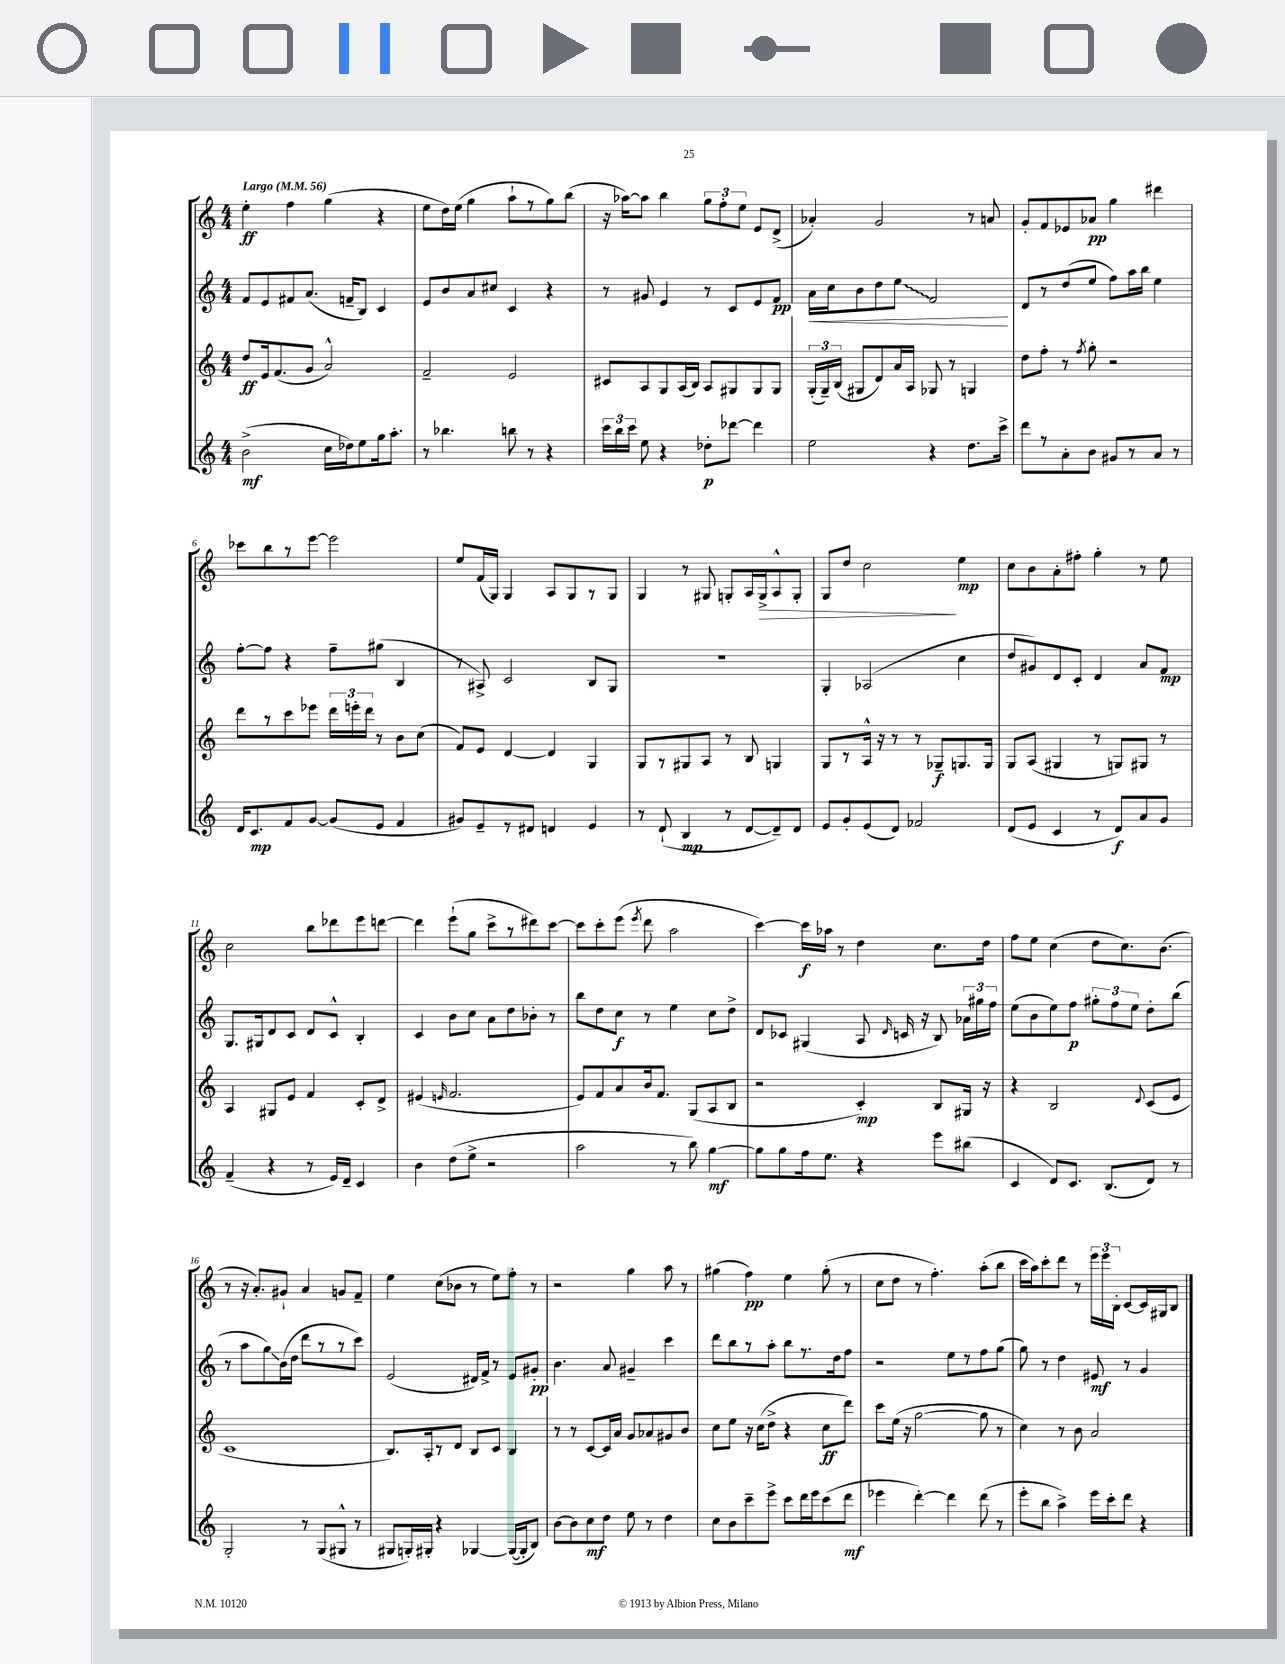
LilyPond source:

<<
\new StaffGroup <<
\new Staff = "s0" {
    \clef treble \key c \major \numericTimeSignature \time 4/4 \tempo "Largo" 4 = 56
    \autoBeamOff e''4-.\ff f''4 g''4( r4 |
    e''8[ d''16) e''16]( g''4 a''8[-! r8 g''8) b''8]( |
    r16 aes''16[~) aes''8] b''4 \tuplet 3/2 { g''8[ f''8-. e''8] } e'8[ d'8]->( |
    aes'4-.) g'2 r8 a'8 |
    g'8[-. f'8 ees'8 aes'8]\pp g''4 dis'''4 |
    ces'''8[ b''8 r8 e'''8]~ e'''2 |
    e''8[ f'16( g16]) g4 a8[ g8 r8 g8] |
    g4 r8 gis8 g8[-. a16 g16->\> a8-^ g8]-. |
    g8[ d''8] c''2\! e''4\mp |
    c''8[ b'8 a'8-. fis''8]-. g''4-. r8 e''8 |
    c''2 b''8[ des'''8 e'''8 d'''8]~ |
    d'''4 e'''8[-!( g''8] c'''8[-> r8 dis'''8) c'''8]~ |
    c'''8[ c'''8-. e'''8]( \acciaccatura { e'''8 } d'''8 a''2 |
    c'''4~) c'''16[\f aes''16] r8 d''4 c''8.[ d''16] |
    f''8[ e''8] c''4( d''8[ c''8.) b'8.]( |
    r8 r16 a'8.[-.) gis'8]-! a'4 g'8[ f'8]-- |
    e''4 c''8[( bes'8] r8 e''8[) f''8]-. r8 |
    r2 g''4 a''8 r8 |
    gis''4( f''4\pp) e''4 gis''8-.( r8 |
    c''8[ d''8] r8 f''4.-.) a''8[-.( b''8] |
    c'''16[ a''16) c'''8-. d'''8] r8 \tuplet 3/2 { e'''16[ e'''16 b16]-. } c'8[~ c'16 gis16 b8] \bar "|." |
}
\new Staff = "s1" {
    \clef treble \key c \major \numericTimeSignature \time 4/4
    \autoBeamOff f'8[ e'8 fis'8 a'8.]( f'16[-- b8]) c'4 |
    e'8[ b'8 a'8 cis''8] c'4 r4 |
    r8 gis'8 e'4 r8 c'8[ e'8 f'8]\pp |
    a'16[\< c''16 b'8 d''8 \once \override Glissando.style = #'zigzag e''8]\glissando f'2\! |
    d'8[ r8 d''8( e''8] f''8[) a''16 b''16] e''4 |
    f''8[~-. f''8] r4 f''8[-- gis''8]( b4 |
    r8 ais8->) c'2 b8[ g8] |
    R1 |
    g4-. aes2( c''4 |
    d''8[ gis'8) d'8 c'8]-. d'4 a'8[ f'8]\mp |
    g8.[ gis16 d'8 c'8] d'8[ c'8]-^ b4-. |
    c'4 b'8[ c''8] a'8[ d''8 bes'8]-. r8 |
    b''8[ d''8 c''8]\f r8 e''4 c''8[ d''8]-> |
    d'8[ ces'8] gis4( a8 \grace { d'16 } c'16 r16 b8) \tuplet 3/2 { aes'16[ gis''16 f''16] } |
    e''8[( b'8 e''8) f''8]\p \tuplet 3/2 { gis''8[-. f''8 e''8] } d''8[-. b''8]( |
    r8 a''8[ g''8\glissando) b'16( d''16] d'''8[ r8 r8 c'''8]) |
    e'2( dis'16[) f'16]-> r8 e'8[ gis'8]-.\pp |
    b'4. a'8 gis'4-- c'''4 |
    d'''8[ b''8 r8 a''8]-. b''8[ r8. d''16 f''8] |
    r2 e''8[ r8 f''8 g''8]( |
    g''8) r8 d''4 eis'8\mf r8 g'4 \bar "|." |
}
\new Staff = "s2" {
    \clef treble \key c \major \numericTimeSignature \time 4/4
    \autoBeamOff d''8[\ff e'16 f'8.( g'8] a'2-^) |
    f'2-- e'2 |
    cis'8[ a8 g8 a16( b16]) a8[ gis8 gis8 gis8] |
    \tuplet 3/2 { g16[-.( g16--) b16]( } gis8[ d'8) a'16 a16] ges8 r8 g4 |
    d''8[ f''8]-. r8 \acciaccatura { f''8 } g''8-. r2 |
    d'''8[ r8 c'''8 ees'''8] \tuplet 3/2 { d'''16[ e'''16-. d'''16] } r8 b'8[ c''8]( |
    f'8[) e'8] d'4~ d'4 g4 |
    g8[ r8 gis8 a8] r8 b8 g4 |
    g8[ r8 a16]-^ r16 r8 r8 ges8[--\f g8. g16] |
    g8[ a8]( gis4 r8 g8[) gis8] r8 |
    a4 gis8[ e'8] f'4 c'8[-. d'8]-> |
    eis'4( \grace { e'16 } f'2. |
    e'8[) f'8 a'8 b'16 f'8.] g8[( a8 b8] |
    r2 c'4-.\mp) b8[ gis16] r16 |
    r4 b2 \appoggiatura { d'8 } c'8[( e'8] |
    c'1 |
    b8.[) a16-. r8 d'8] b8[ c'8] b4 |
    r8 r8 c'8[~ c'16 a'16] g'8[ aes'8 gis'8 b'8] |
    c''8[ e''8] r16 c''16[( d''8]-> r4 c''8[\ff d'''8]) |
    c'''8[ e''16]( r16 g''2~ g''8 r8 |
    c''4) r8 b'8 a'2 \bar "|." |
}
\new Staff = "s3" {
    \clef treble \key c \major \numericTimeSignature \time 4/4
    \autoBeamOff b'2->\mf( c''16[ des''16) e''8 g''16 a''8.]-. |
    r8 bes''4. b''8 r8 r4 |
    \tuplet 3/2 { c'''16[ b''16 c'''16] } e''8 r4 des''8[-.\p des'''8]~ des'''4 |
    e''2 r4 d''8.[ c'''16]-> |
    d'''8[ r8 a'8-. b'8] gis'8[ r8 a'8] r8 |
    d'16[ c'8.\mp f'8 g'8]~ g'8[( e'8] f'4 |
    gis'8[) e'8-- r8 dis'8] d'4 e'4 |
    r8 d'8-!( b4\mp r8 d'8[~ d'8--) d'8] |
    e'8[ g'8-. e'8( d'8]) fes'2 |
    d'8[( e'8] c'4 r8 d'8[\f) a'8 g'8] |
    f'4--( r4 r8 e'16[) d'16]-- c'4 |
    b'4 d''8[( e''8]-> r2 |
    a''2 r8 b''8) g''4~\mf |
    g''8[ g''8 f''16 e''8.] r4 e'''8[ bis''8]( |
    c'4 d'8[) c'8.] b8.[( d'8]) r8 |
    g2-. r8 g8[( gis8]-^ r8 |
    gis8[ g16-.) gis16]-. r4 ges4~ ges16[~( ges16-. b8]) |
    b'8[~ b'8 c''8\mf d''8] e''8 r8 d''4 |
    c''8[ b'8 c'''8-- e'''8]-> c'''8[ d'''16 e'''16 c'''8( d'''8]\mf |
    ees'''4 d'''4~-.) d'''4 d'''8( r8 |
    e'''8[-. b''8] a''4->) e'''16[ c'''16-. d'''8] r4 \bar "|." |
}
>>
>>
